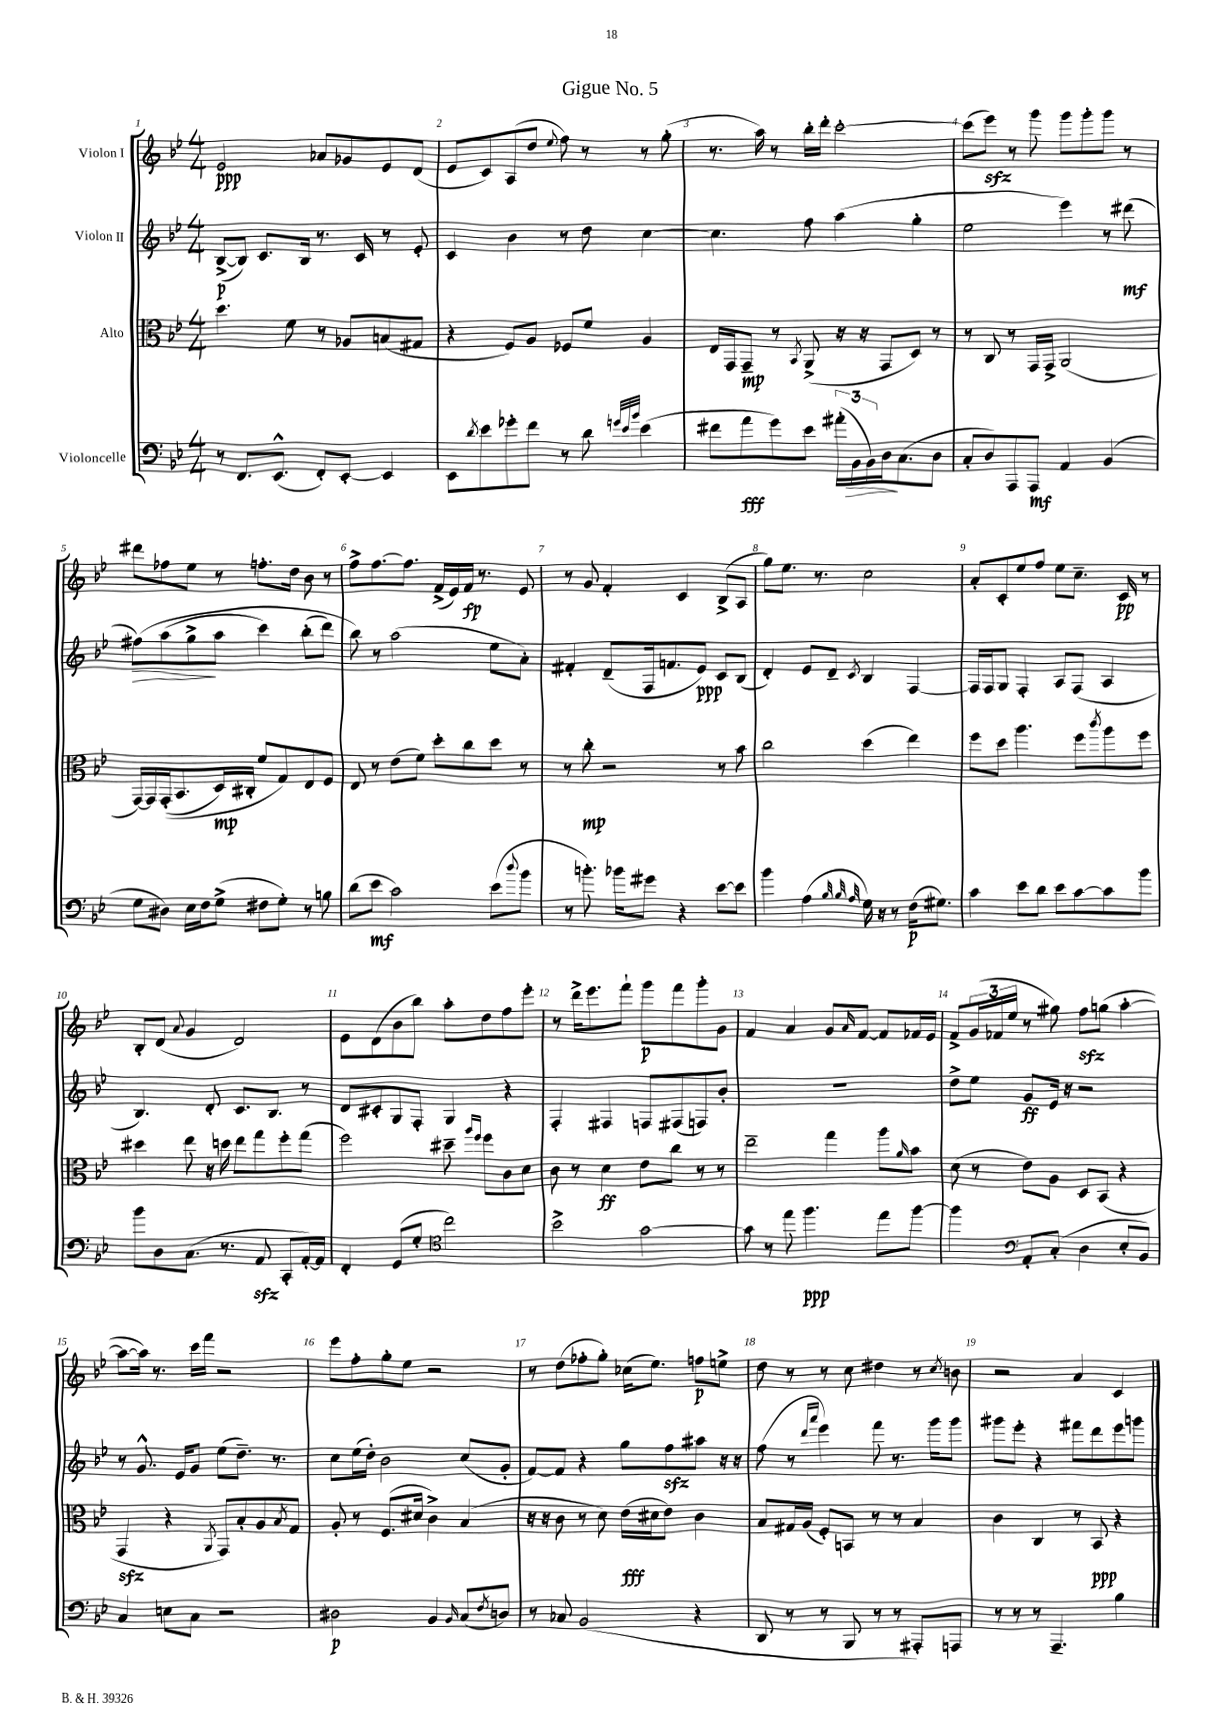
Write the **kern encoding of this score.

**kern	**dynam	**kern	**dynam	**kern	**dynam	**kern	**dynam
*part4	*part4	*part3	*part3	*part2	*part2	*part1	*part1
*staff4	*staff4	*staff3	*staff3	*staff2	*staff2	*staff1	*staff1
*I"Violoncelle	*	*I"Alto	*	*I"Violon II	*	*I"Violon I	*
*clefF4	*	*clefC3	*	*clefG2	*	*clefG2	*
*k[b-e-]	*	*k[b-e-]	*	*k[b-e-]	*	*k[b-e-]	*
*M4/4	*	*M4/4	*	*M4/4	*	*M4/4	*
=1	=1	=1	=1	=1	=1	=1	=1
8r	.	4.dd\	.	([8B-^/L	p	2e-/	ppp
8.FF/L	.	.	.	8B-/J])	.	.	.
.	.	.	.	8.c/L	.	.	.
(8.EE-^^/J	.	.	.	.	.	.	.
.	.	8f\	.	.	.	.	.
.	.	.	.	16B-/Jk	.	.	.
8FF'/L)	.	8r	.	8.r	.	8a-X/L	.
[8EE-'/J	.	8A-X/L	.	.	.	8g-X/	.
.	.	.	.	16c/	.	.	.
4EE-/]	.	(8Bn/	.	8r	.	8e-/	.
.	.	8G#X/J	.	8e-'/	.	(8d/J	.
=2	=2	=2	=2	=2	=2	=2	=2
8EE-\L	.	4r	.	4c/	.	8e-/L	.
8qd/	.	.	.	.	.	.	.
8e-\	.	.	.	.	.	8c/)	.
8g-X'\	.	8F/L)	.	4b-\	.	(8A/	.
8f\J	.	8A/J	.	.	.	8dd/J	.
.	.	.	.	.	.	8qqee-/	.
8r	.	8F-X/L	.	8r	.	8ff\)	.
8d\	.	8f/J	.	8dd\	.	8r	.
32qqgn/LLL	.	.	.	.	.	.	.
32qqe-/	.	.	.	.	.	.	.
32qqb-/JJJ	.	.	.	.	.	.	.
(4e-\	.	4A/	.	[4cc\	.	8r	.
.	.	.	.	.	.	(8gg'\	.
=3	=3	=3	=3	=3	=3	=3	=3
8f#X\L	.	16E-/LL	.	4.cc\]	.	8.r	.
.	.	16GG/J	.	.	.	.	.
8a\	fff	8GG~/J	mp	.	.	.	.
.	.	.	.	.	.	16aa\)	.
8g\)	.	8r	.	.	.	8r	.
.	.	8qBB-/	.	.	.	.	.
8e-\J	.	(8AA^/	.	8ff\	.	16bb-'\LL	.
.	.	.	.	.	.	16ddd'\JJ	.
(24a#X'\LL	.	16r	.	(4aa\	.	[2ccc'\	.
!	!LO:HP:b	!	!	!	!	!	!
24BB-\	>	.	.	.	.	.	.
.	.	16r	.	.	.	.	.
24BB-\)	.	.	.	.	.	.	.
16D\J	.	8GG/L	.	.	.	.	.
(8.C\	]	.	.	.	.	.	.
.	.	8D/J)	.	4gg'\	.	.	.
8D\J	.	8r	.	.	.	.	.
=4	=4	=4	=4	=4	=4	=4	=4
8C'/L	.	8r	.	2ee-\	.	(8ccc\L]	.
8D/)	.	8C/	.	.	.	8eee-zz\J)	.
8AAA/	.	8r	.	.	.	8r	.
8AAA/J	mf	16GG/LL	.	.	.	8ggg\	.
.	.	16GG^/JJ	.	.	.	.	.
4AA/	.	(2AA/	.	4eee-\)	.	8ggg\L	.
.	.	.	.	.	.	8ggg'\	.
(4BB-/	.	.	.	8r	.	8ggg\J	.
.	.	.	.	(8ddd#X\	mf	8r	.
!!LO:LB:g=z
=5	=5	=5	=5	=5	=5	=5	=5
!	!	!	!	!	!LO:HP:b	!	!
8G\L	.	[16GG/LL)	.	(8ff#X\L)	>	8ddd#X\L	.
.	.	16GG/]	.	.	.	.	.
8D#X\J)	.	((16GG'/J	.	(8aa\	.	8ff-X\	.
.	.	8.BB-/	.	.	.	.	.
16E-\LL	.	.	.	8gg^\	.	8ee-\J	.
16F\J	.	.	.	.	.	.	.
(8G^\J	.	16D/L)	mp	8aa\J	]	8r	.
.	.	16C#X'/JJ	.	.	.	.	.
8F#X\L	.	8f/L	.	4ccc\)	.	8.ffn'\L	.
8G'\J)	.	8G/)	.	.	.	.	.
.	.	.	.	.	.	16dd\Jk	.
8r	.	8E-/	.	(8bb-'\L	.	8b-\	.
8Bn\	.	8F/J	.	8ddd\J)	.	8r	.
=6	=6	=6	=6	=6	=6	=6	=6
(8d\L	.	8E-/	.	8bb-\)	.	8ff^\L	.
8e-\J	mf	8r	.	8r	.	[8.ff\	.
2c\)	.	(8e-\L	.	(2aa\	.	.	.
.	.	.	.	.	.	8.ff\J]	.
.	.	8f\J)	.	.	.	.	.
.	.	8dd'\L	.	.	.	(16f^/LL	.
.	.	.	.	.	.	16e-/)	.
.	.	8cc\	.	.	.	16f/JJ	fp
.	.	.	.	.	.	8.r	.
(8e-\L	.	8dd\J	.	8ee-\L	.	.	.
8qqdd/	.	.	.	.	.	.	.
8b-\J	.	8r	.	8a'\J)	.	8e-/	.
=7	=7	=7	=7	=7	=7	=7	=7
8r	.	8r	.	4f#X'/	.	8r	.
8.bn'\)	.	8cc'\	mp	.	.	8g/	.
.	.	2r	.	(8d~/L	.	4f'/	.
16b-X\KL	.	.	.	.	.	.	.
8g#X\J	.	.	.	16F/k	.	.	.
.	.	.	.	8.fn/	.	.	.
4r	.	.	.	.	.	4c/	.
.	.	.	.	8e-/J)	ppp	.	.
[8e-\L	.	8r	.	8c/L	.	(8B-^/L	.
8e-\J]	.	8b-\	.	(8B-/J	.	8A/J	.
=8	=8	=8	=8	=8	=8	=8	=8
4b-\	.	2cc\	.	4d'/)	.	8gg\L)	.
.	.	.	.	.	.	8.ee-\J	.
(4A\	.	.	.	8e-/L	.	.	.
.	.	.	.	.	.	8.r	.
.	.	.	.	8d~/J	.	.	.
32qqB-/	.	.	.	.	.	.	.
32qqB-/	.	.	.	.	.	.	.
32qqA/	.	.	.	8qc/	.	.	.
16G\)	.	(4dd\	.	4B-/	.	2cc\	.
16r	.	.	.	.	.	.	.
8r	.	.	.	.	.	.	.
(16F\KL	p	4ee-\)	.	[4F/	.	.	.
8.G#X\J)	.	.	.	.	.	.	.
=9	=9	=9	=9	=9	=9	=9	=9
4c\	.	8ff\L	.	16F/LL]	.	8a'/L	.
.	.	.	.	16F/J	.	.	.
.	.	8dd\J	.	8G/J	.	8c'/	.
8e-\L	.	4.aa\	.	4F'/	.	8ee-/	.
8d\J	.	.	.	.	.	8ff/J	.
8e-\L	.	.	.	8A/L	.	8ee-\L	.
[8c\	.	8ff\L	.	(8F/J	.	8.cc~\J	.
.	.	8qccc/	.	.	.	.	.
8c\]	.	8aa\	.	4A/	.	.	.
.	.	.	.	.	.	16c/	pp
8b-\J	.	8ff\J	.	.	.	8r	.
!!LO:LB:g=z
=10	=10	=10	=10	=10	=10	=10	=10
8b-\L	.	4dd#X\	.	4.B-/)	.	8B-'/L	.
8D\	.	.	.	.	.	(8d/J	.
.	.	.	.	.	.	8qqa/	.
(8.C\J	.	8ee-\	.	.	.	4g/	.
.	.	16r	.	8d'/	.	.	.
8.r	.	16ddn\	.	.	.	.	.
.	.	8ee-\L	.	8.c/L	.	2d/)	.
8AAzz/	.	8gg\	.	.	.	.	.
.	.	.	.	8.B-/J	.	.	.
8CC'/L	.	8ff'\	.	.	.	.	.
[16AA'/L)	.	(8gg\J	.	8r	.	.	.
16AA/JJ]	.	.	.	.	.	.	.
=11	=11	=11	=11	=11	=11	=11	=11
4FF'/	.	2ff\)	.	8d/L	.	8e-\L	.
.	.	.	.	8c#X'/	.	(8d\	.
(8GG/L	.	.	.	8G/	.	8b-\	.
8G'/J	.	.	.	8F'/J	.	8bb-\J)	.
*clefC4	*	*	*	*	*	*	*
2cc\)	.	8dd#X~\	.	4G/	.	8aa'\L	.
.	.	16qqaa/LL	.	.	.	.	.
.	.	16qqff/JJ	.	.	.	.	.
.	.	8ff\L	.	.	.	8dd\	.
.	.	8c\	.	4r	.	8ff\	.
.	.	8d\J	.	.	.	8eee-'\J	.
=12	=12	=12	=12	=12	=12	=12	=12
2b-^\	.	8c\	.	4F'/	.	8r	.
.	.	8r	.	.	.	16ddd^\KL	.
.	.	.	.	.	.	8.eee-\	.
.	.	4d\	ff	4F#X/	.	.	.
.	.	.	.	.	.	8fff`\J	.
[2g\	.	8e-\L	.	8Fn/L	.	8ggg\L	p
.	.	8cc\J	.	(8F#X/	.	8fff\	.
.	.	8r	.	8Fn/)	.	8ggg'\	.
.	.	8r	.	8b-'/J	.	8g\J	.
=13	=13	=13	=13	=13	=13	=13	=13
8g\]	.	2ee-~\	.	1r	.	4f/	.
8r	.	.	.	.	.	.	.
8ee-\	.	.	.	.	.	4a/	.
4.ff\	ppp	.	.	.	.	.	.
.	.	4gg\	.	.	.	8g/L	.
.	.	.	.	.	.	16qqa/	.
.	.	.	.	.	.	[8f/J	.
8ee-\L	.	8aa\L	.	.	.	8f/L]	.
.	.	16qqa/	.	.	.	.	.
[8ff\J	.	8b-\J	.	.	.	16f-X/L	.
.	.	.	.	.	.	16e-/JJ	.
=14	=14	=14	=14	=14	=14	=14	=14
4ff\]	.	(8d\	.	8dd^\L	.	8f^/L	.
.	.	8r	.	8ee-\J	.	(24g/L	.
.	.	.	.	.	.	24f-X/	.
.	.	.	.	.	.	24ee-/JJ	.
*clefF4	*	*	*	*	*	*	*
8AA'/L	.	8e-\L)	.	8g/L	ff	8r	.
(8C'/J	.	8A\J	.	16e-/Jk	.	8gg#X\)	.
.	.	.	.	16r	.	.	.
4D\	.	8D/L	.	2r	.	8ffzz\L	.
.	.	(8BB-/J	.	.	.	(8ggn\J	.
8E-'/L	.	4r	.	.	.	[4aa'\	.
8BB-/J)	.	.	.	.	.	.	.
!!LO:LB:g=z
=15	=15	=15	=15	=15	=15	=15	=15
4C/	.	4GGzz/	.	8r	.	8aa\L_	.
.	.	.	.	8.g^^/	.	16aa\Jk])	.
.	.	.	.	.	.	8.r	.
8En\L	.	4r	.	.	.	.	.
.	.	.	.	16e-/KL	.	.	.
8C\J	.	.	.	8g/J	.	16ccc\LL	.
.	.	.	.	.	.	16fff\JJ	.
.	.	8qAA/	.	.	.	.	.
2r	.	8GG/L)	.	(8ee-\L	.	2r	.
.	.	8B-'/	.	8.dd~\J)	.	.	.
.	.	8A/	.	.	.	.	.
.	.	.	.	8.r	.	.	.
.	.	8qB-/	.	.	.	.	.
.	.	8G/J	.	.	.	.	.
=16	=16	=16	=16	=16	=16	=16	=16
2D#X\	p	8A'/	.	8cc\L	.	8eee-\L	.
.	.	8r	.	(16ee-\L	.	8ff'\	.
.	.	.	.	16dd'\JJ)	.	.	.
.	.	(8.F/L	.	2b-\	.	8gg'\	.
.	.	.	.	.	.	8ee-\J	.
.	.	16d#X/Jk	.	.	.	.	.
4BB-/	.	4c^\)	.	.	.	2r	.
16qqBB-/	.	.	.	.	.	.	.
(8C/L	.	(4B-/	.	(8cc/L	.	.	.
8qF/	.	.	.	.	.	.	.
8Dn/J)	.	.	.	8g'/J	.	.	.
=17	=17	=17	=17	=17	=17	=17	=17
8r	.	16r	.	[8f/L)	.	8r	.
.	.	16r	.	.	.	.	.
8C-X/	.	8c\	.	8f/J]	.	(8dd\L	.
(2BB-/	.	8r	.	4r	.	8ff-X'\	.
.	.	8d\)	.	.	.	8gg'\J)	.
.	.	(16e-\LL	fff	8gg\L	.	(16cc-X\KL	.
.	.	16d#X\J	.	.	.	8.ee-\J)	.
.	.	8e-\J)	.	8ffzz\	.	.	.
4r	.	4c\	.	8aa#X\J	.	8ffn\L	p
.	.	.	.	16r	.	8een^\J	.
.	.	.	.	16r	.	.	.
=18	=18	=18	=18	=18	=18	=18	=18
8DD/	.	8B-/L	.	(8ff\	.	8dd\	.
8r	.	16G#X/L	.	8r	.	8r	.
.	.	(16A/JJ	.	.	.	.	.
.	.	.	.	16qqddd/LL	.	.	.
.	.	.	.	16qqaaa/JJ	.	.	.
8r	.	8F'/L)	.	4eee-\)	.	8r	.
8BBB-/	.	8BBn/J	.	.	.	8cc\	.
8r	.	8r	.	8fff\	.	4dd#X\	.
8r	.	8r	.	8.r	.	.	.
8AAA#X'/L)	.	4B-/	.	.	.	8r	.
.	.	.	.	16ggg\KL	.	.	.
.	.	.	.	.	.	8qcc/	.
8AAAn/J	.	.	.	8ggg\J	.	8bn\	.
=19	=19	=19	=19	=19	=19	=19	=19
8r	.	4c\	.	8ggg#X\L	.	2r	.
8r	.	.	.	8eee-'\J	.	.	.
8r	.	4C/	.	4r	.	.	.
4.AAA~/	.	.	.	.	.	.	.
.	.	8r	.	8fff#X\L	.	4a/	.
.	.	8BB-/	ppp	8ddd\	.	.	.
4B-\	.	4r	.	8eee-\	.	4c/	.
.	.	.	.	8gggn\J	.	.	.
==	==	==	==	==	==	==	==
*-	*-	*-	*-	*-	*-	*-	*-
